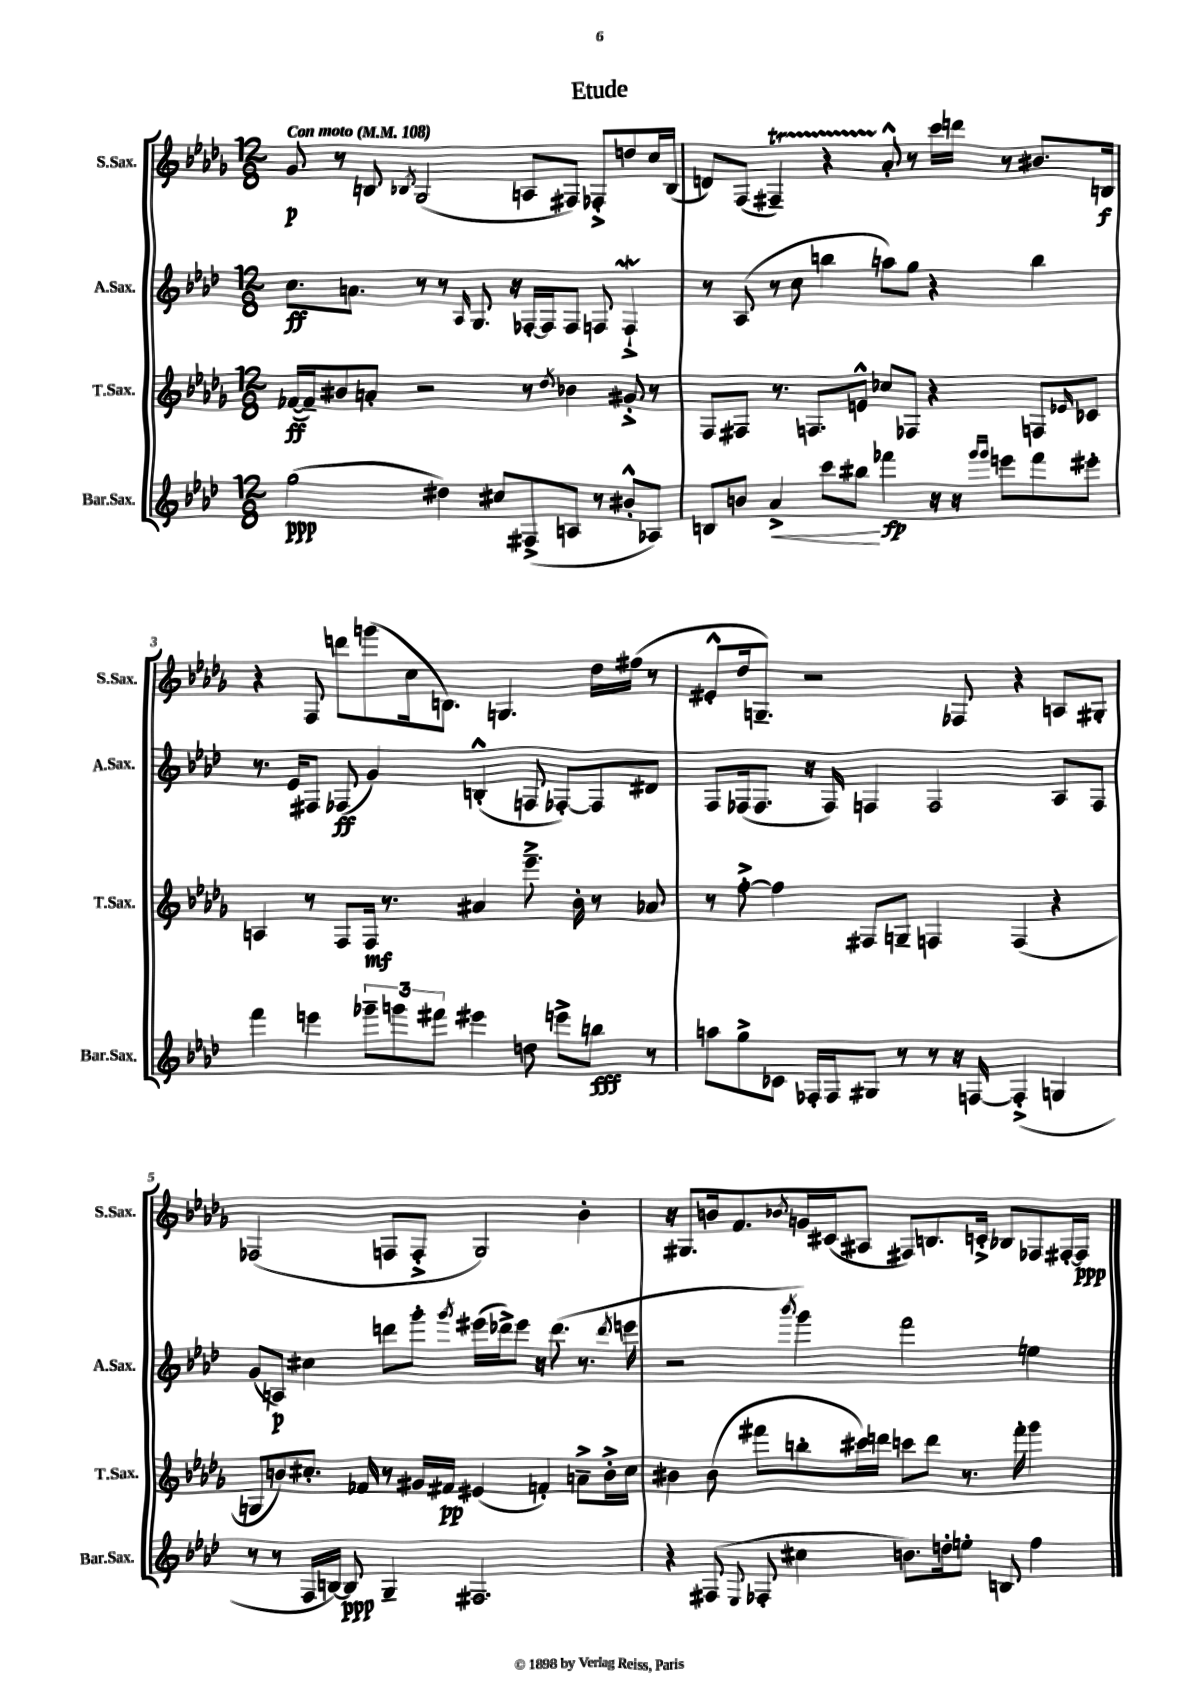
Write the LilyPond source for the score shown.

\header { title = "Etude" }
<<
\new StaffGroup <<
\new Staff = "s0" \with { instrumentName = "S.Sax." shortInstrumentName = "S.Sax." } {
    \clef treble \key des \major \numericTimeSignature \time 12/8 \tempo "Con moto" 4 = 108
    ges'8\p r8 b8 \acciaccatura { bes8 } ges2( a8 fis8) fes8-.-> d''8 c''16 bes16( |
    d'8) f8( fis4--\startTrillSpan) r4 aes'8-.-^\stopTrillSpan r8 c'''16 d'''16 r8 bis'8. b16\f |
    r4 f8 d'''8 g'''8( c''16 b8.) g4. des''16 fis''16( r8 |
    eis'8-.-^ des''16 g8.--) r2 fes8 r4 a8 gis8-. |
    fes2( f8 f8-.-> ges2) bes'4-. |
    r16 gis8. b'16 f'8. \acciaccatura { bes'8 } g'16 cis'16( ais8 fis8) b8. c'16-.-> bes8 fes8 fis16~-. fis16\ppp \bar "|." |
}
\new Staff = "s1" \with { instrumentName = "A.Sax." shortInstrumentName = "A.Sax." } {
    \clef treble \key aes \major \numericTimeSignature \time 12/8
    c''8.\ff a'8. r8 r8 \grace { aes16 } g8. r16 fes16~-. fes16 fes8 f8 f4-!->\mordent |
    r8 aes8( r8 c''8 b''4 a''8) g''8 r4 b''4 |
    r8. ees'16 fis8 fes8\ff( g'4) b4-.-^( f8 fes8~-.) fes8 dis'8 |
    f8 fes16( fes8. r16 fes16) f4 f2 aes8 f8 |
    g'8( a8\p) cis''4 d'''8 g'''8-. \acciaccatura { g'''8 } eis'''16( des'''16->) eis'''8 r16 des'''8.( r8. \acciaccatura { des'''8 } e'''16 |
    r2 \acciaccatura { bes'''8 } g'''4) f'''2 e''4 \bar "|." |
}
\new Staff = "s2" \with { instrumentName = "T.Sax." shortInstrumentName = "T.Sax." } {
    \clef treble \key des \major \numericTimeSignature \time 12/8
    fes'16~\ff( fes'16--) bis'8 a'8-. r2 r8 \acciaccatura { des''8 } bes'4 gis'8-.-> r8 |
    f8 fis8 r8. f8. e'8-^ ces''8 fes8 r4 f8 \grace { ees'16 } ces'8 |
    a4 r8 f8 f16\mf r8. ais'4 ees'''8.---> bes'16-. r8 aes'8 |
    r8 f''8~-.-> f''4 fis8 g8-- f4 f4( r4 |
    g8 b'8) cis''8.-. fes'16 r8 gis'16 fis'16\pp eis'4( f'4-.) a'8---> b'16-.-> cis''16 |
    bis'4 bis'8( fis'''8 b''8-. cis'''16) d'''16 c'''8 d'''8 r8. fis'''16-. ges'''4 \bar "|." |
}
\new Staff = "s3" \with { instrumentName = "Bar.Sax." shortInstrumentName = "Bar.Sax." } {
    \clef treble \key aes \major \numericTimeSignature \time 12/8
    g''2\ppp( dis''4) cis''8 fis8->( a8 r8 bis'8-.-^ aes8) |
    b8 b'8 aes'4->\< c'''8 bis''8\! fes'''4\fp r16 r16 \grace { g'''16 g'''16 } e'''8 fes'''8 eis'''8-. |
    f'''4 e'''4 \tuplet 3/2 { ges'''8-- g'''8 fis'''8 } eis'''4 d''8 e'''8-> b''8\fff r8 |
    a''8 g''8-> ces'8 fes16-. fes16 gis8 r8 r8 r16 f16~ f4-.->( g4 |
    r8 r8 f16 b16~) b8\ppp g4-- fis2. |
    r4 fis8( \appoggiatura { ees8 } fes8-. cis''4 b'8.) d''16-. e''8-. b8 f''4 \bar "|." |
}
>>
>>
